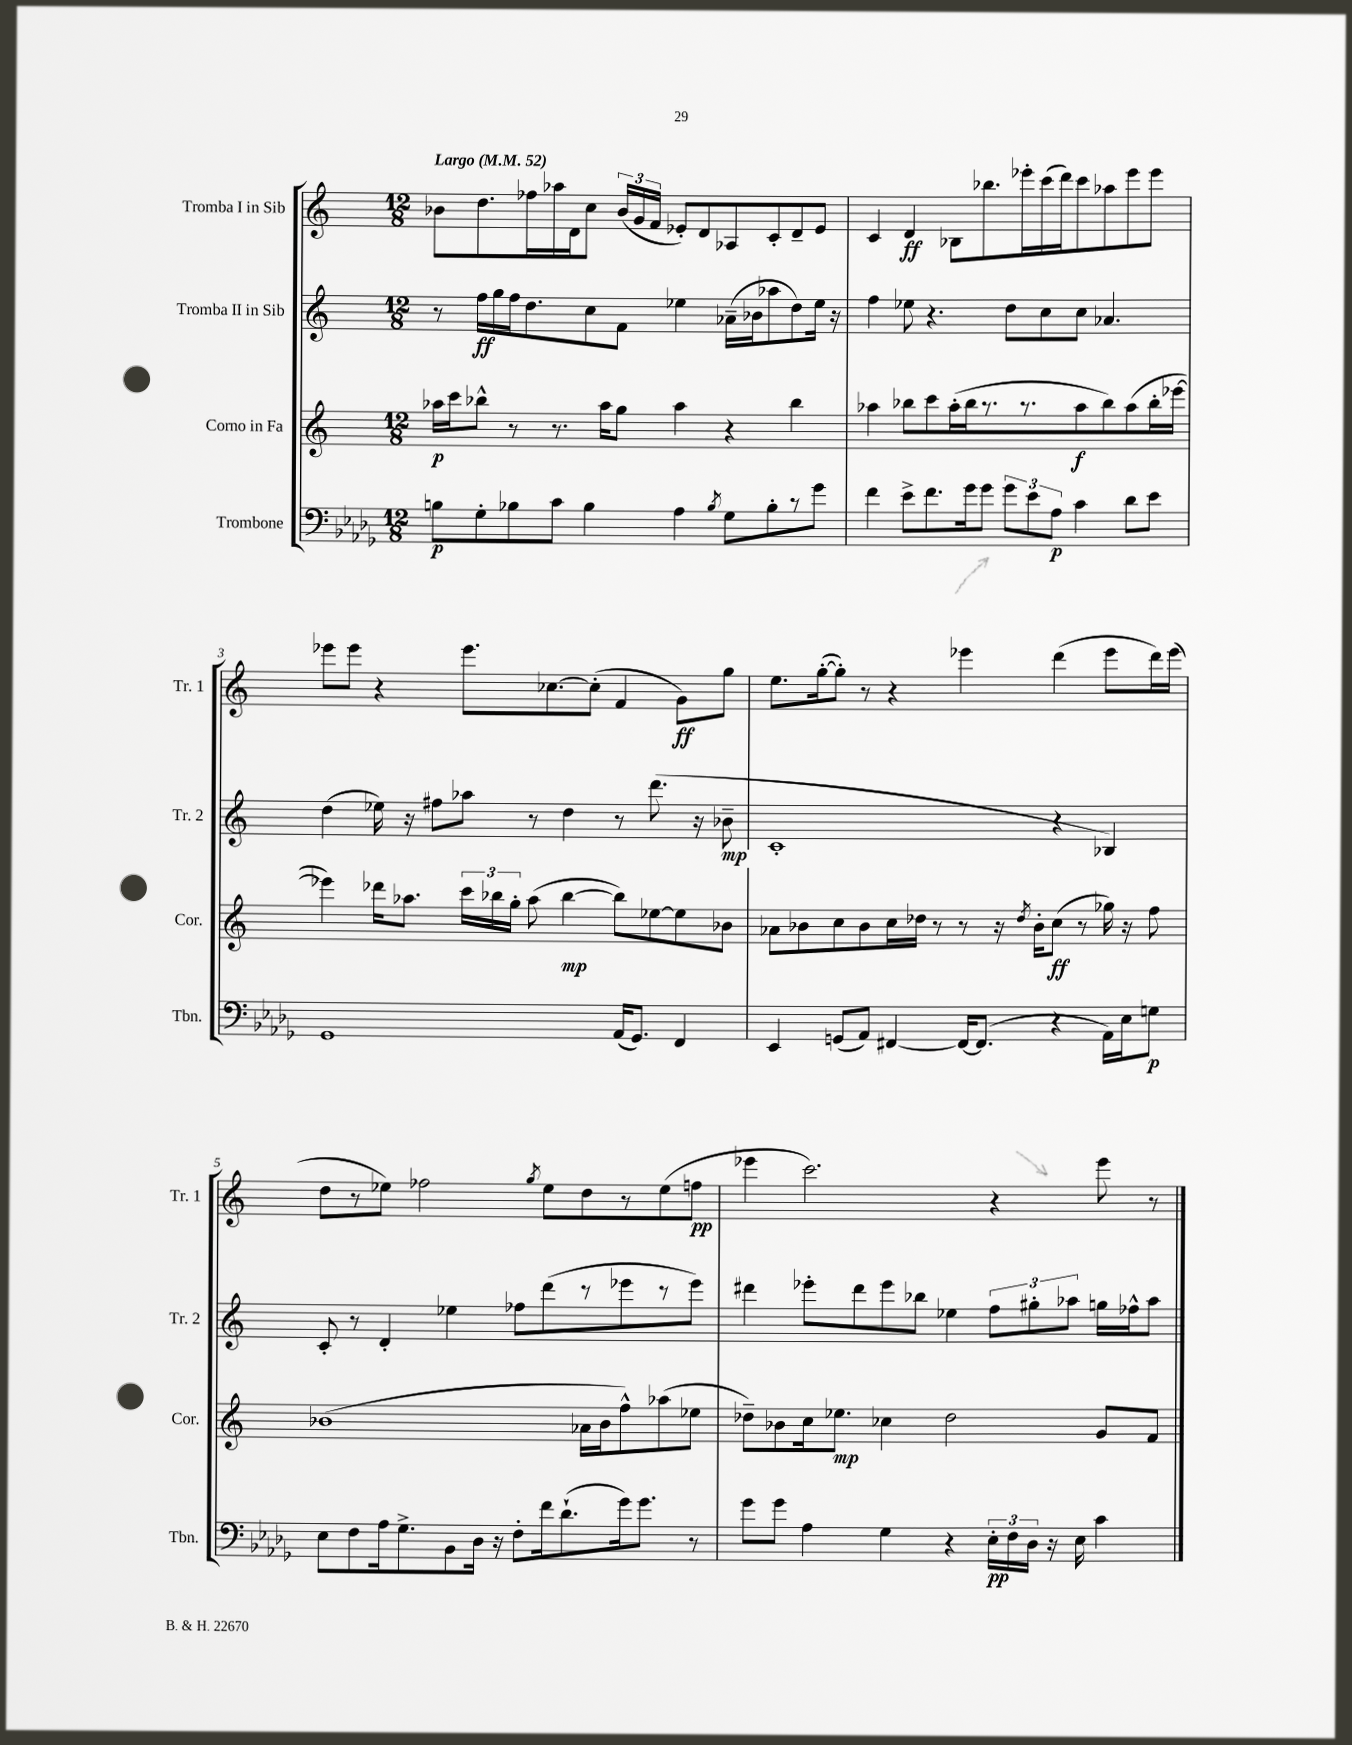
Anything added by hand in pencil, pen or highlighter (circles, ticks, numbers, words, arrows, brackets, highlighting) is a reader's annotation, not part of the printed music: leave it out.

**kern	**kern	**kern	**kern
*staff4	*staff3	*staff2	*staff1
*clefF4	*clefG2	*clefG2	*clefG2
*k[b-e-a-d-g-]	*k[]	*k[]	*k[]
*M12/8	*M12/8	*M12/8	*M12/8
*MM52	*MM52	*MM52	*MM52
8B	16aa-	8r	8b-
.	16ccc	.	.
8G-'	8bb-^^	16ff	8.dd
.	.	16gg	.
8B-	8r	16ff	.
.	.	8.dd	16ff-
8c	8.r	.	16aa-
.	.	.	16d
4B-	.	8cc	8cc
.	16aa-	.	.
.	8gg	8f	(24b-
.	.	.	24g
.	.	.	24f
4A-	4aa-	4ee-	8e-')
.	.	.	8d
8qB-	.	.	.
8G-	4r	(16a-~	8A-
.	.	16b-	.
8B-'	.	8aa-	8c'
8r	4bb-	8dd)	8d~
8g-	.	16ee-	8e-
.	.	16r	.
=	=	=	=
4f	4aa-	4ff	4c
8e-^	8bb-	8ee-	4d
8.f	8ccc	4.r	.
.	(16aa-'	.	8B-
16g-	16bb-	.	.
8g-	8.r	.	8.bb-
12g-	.	8dd	.
.	8.r	.	16eee-'
12e-	.	.	.
.	.	8cc	(16ccc
12A-	.	.	.
.	.	.	16ddd)
4c	8aa-	8cc	8ccc
.	8bb-)	4.a-	8aa-
8d-	(8aa-	.	8eee-
8e-	16bb-'	.	8eee-
.	[16eee-	.	.
=	=	=	=
1GG-	4eee-])	(4dd	8eee-
.	.	.	8eee-
.	16ddd-	16ee-)	4r
.	8.aa-	16r	.
.	.	8ff#	.
.	24ccc	8aa-	8.eee-
.	24bb-	.	.
.	24gg'	.	.
.	(8aa-	8r	.
.	.	.	[8.cc-
.	[4bb-	4dd	.
.	.	.	(8cc-']
(16AA-	8bb-])	8r	4f
8.GG-)	.	.	.
.	[8ee-	(8.ddd	.
4FF	8ee-]	.	8g)
.	.	16r	.
.	8b-	8b-~	8gg
=	=	=	=
4EE-	8a-	1c'	8.ee
.	8b-	.	.
.	.	.	([16gg'
(8GG	8cc	.	8gg'])
8AA-)	8b-	.	8r
[4FF#	16cc	.	4r
.	16dd-	.	.
.	8r	.	.
16FF#_	8r	.	4eee-
(8.FF#]	.	.	.
.	16r	.	.
.	8qdd-	.	.
.	16b-'	.	.
4r	(8cc	4r	(4ddd
.	8r	.	.
16AA-)	16gg-)	4B-)	8eee-
16E-	16r	.	.
8G	8ff	.	16ddd)
.	.	.	(16eee-
=	=	=	=
8E-	(1b-	8c'	8dd
8F	.	8r	8r
16A-	.	4d'	8ee-)
8.G-^	.	.	.
.	.	.	2ff-
8BB-	.	4ee-	.
16D-	.	.	.
16r	.	.	.
8F'	.	8ff-	.
.	.	.	8qgg
16f	.	(8ddd	8ee-
(8.d-`	.	.	.
.	16a-	8r	8dd
.	16b-	.	.
16g-)	8ff^^)	8eee-	8r
8.g-	.	.	.
.	(8aa-	8r	(8ee-
8r	8ee-	8eee-)	8ff
=	=	=	=
8g-	8dd-~)	4ddd#	4eee-
8g-	8b-	.	.
4A-	16cc	8eee-'	2.ccc)
.	8.ee-	.	.
.	.	8ddd#	.
4G-	4cc-	8eee-	.
.	.	8bb-	.
4r	2dd-	4ee-	.
24E-'	.	12ff	4r
24F	.	.	.
24D-	.	12gg#'	.
16r	.	.	.
.	.	12aa-	.
16E-	.	.	.
4c	8g	16gg	8eee-
.	.	16ff-^^	.
.	8f	8aa-	8r
==	==	==	==
*-	*-	*-	*-
